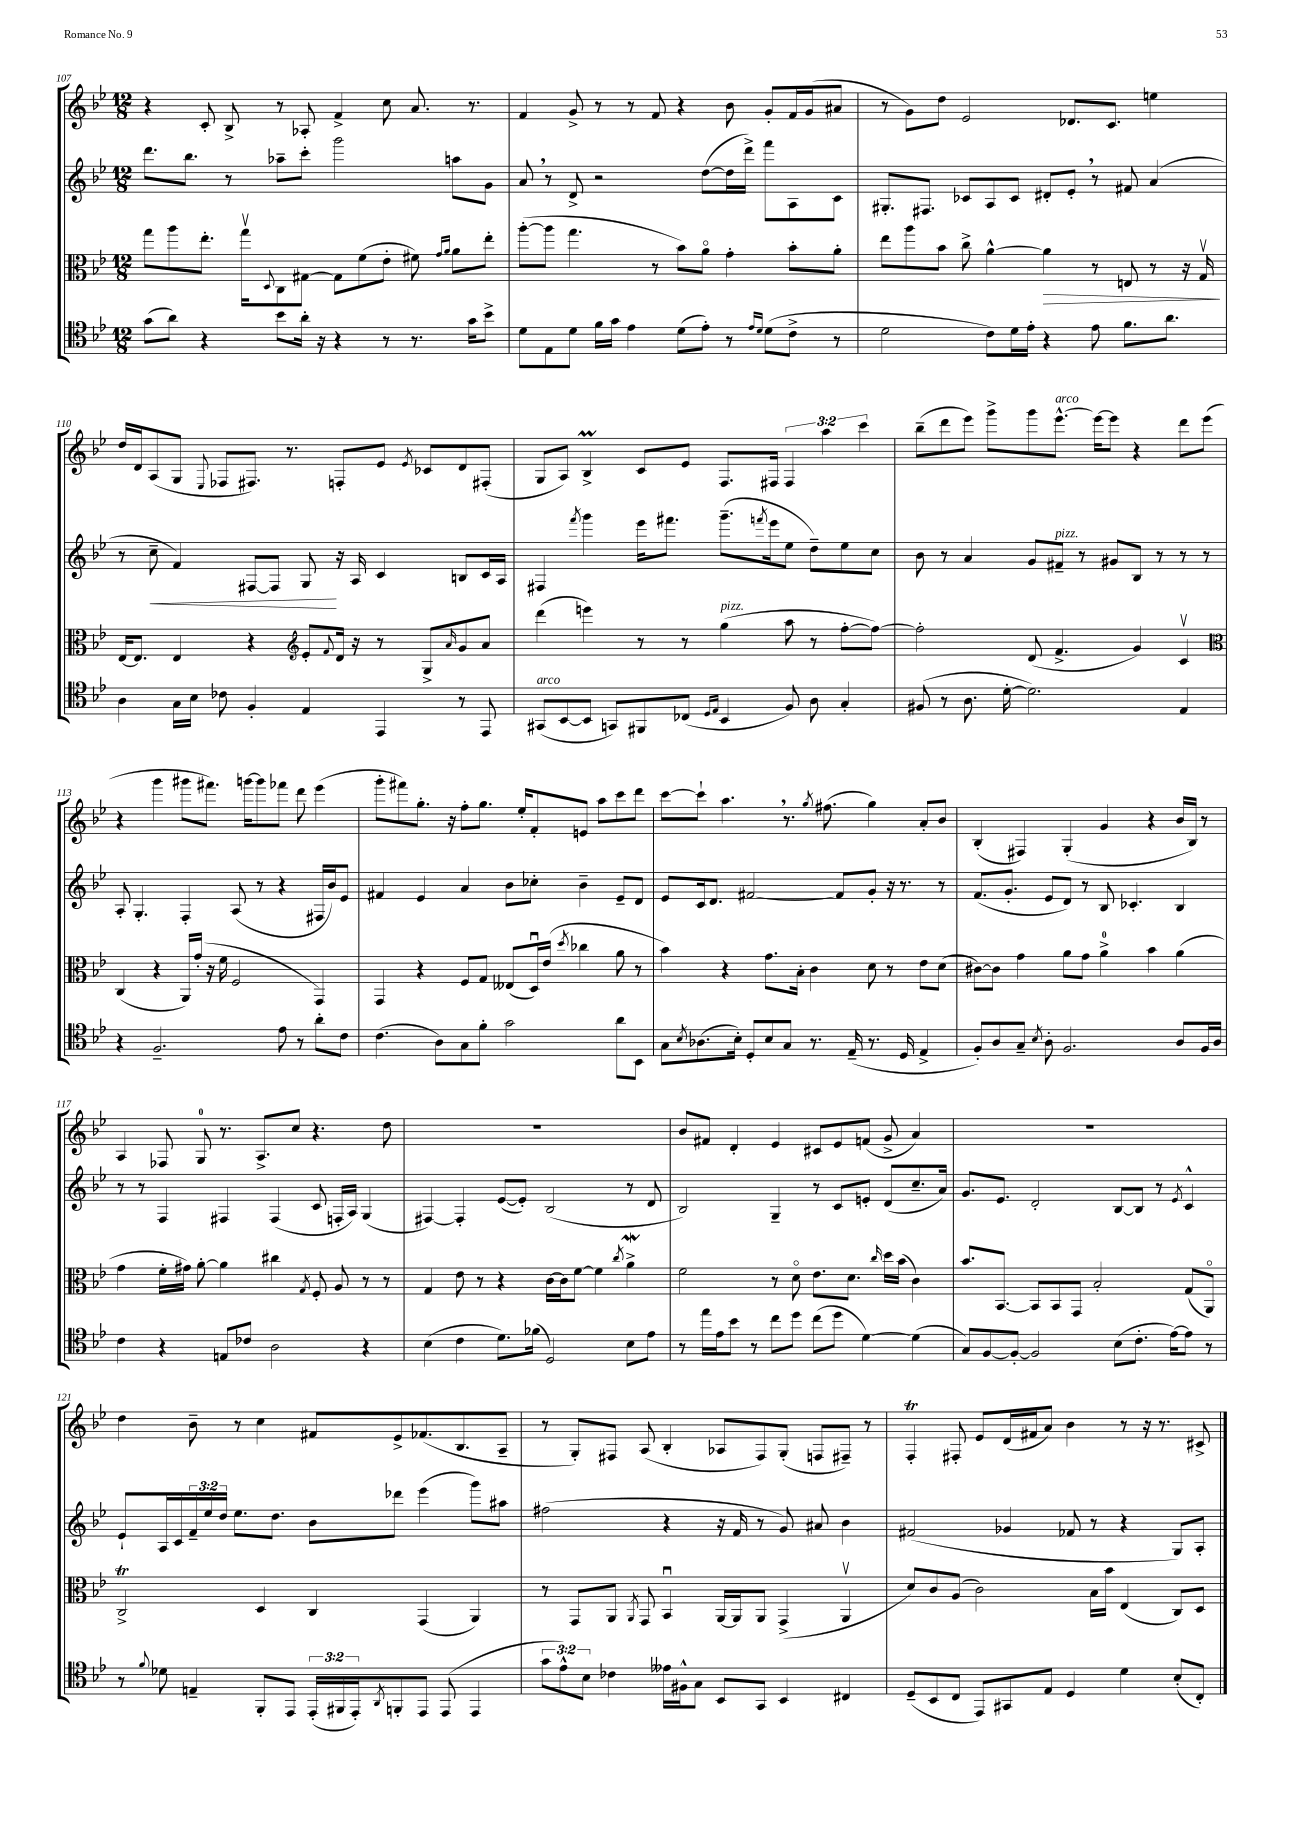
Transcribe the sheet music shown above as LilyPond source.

<<
\new StaffGroup <<
\new Staff = "s0" {
    \clef treble \key bes \major \numericTimeSignature \time 12/8 \override Staff.TupletNumber.text = #tuplet-number::calc-fraction-text
    r4 c'8-. bes8-> r8 aes8-. f'4-> c''8 a'8. r8. |
    f'4 g'8-> r8 r8 f'8 r4 bes'8 g'8-. f'16 g'16( ais'8 |
    r8 g'8) d''8 ees'2 des'8. c'8. e''4 |
    d''16 d'16 a8( g8 \appoggiatura { ees8 } fes8 fis8.) r8. f8-. ees'8 \acciaccatura { ees'8 } ces'8 d'8 fis8-.( |
    g8 a8) bes4->\prall c'8 ees'8 f8. fis16 \tuplet 3/2 { fis4 a''4 c'''4 } |
    bes''8--( d'''8 ees'''8) g'''8-> g'''8 ees'''8.~-^^\markup { \italic "arco" } ees'''16~ ees'''8 r4 d'''8 ees'''8( |
    r4 g'''4 gis'''8 fis'''8.) g'''16~ g'''8 fes'''8 d'''8 ees'''4( |
    g'''8-. fis'''8) g''8.-. r16 f''8-. g''8. ees''16-. f'8-. e'8 a''8 c'''8 d'''8 |
    c'''8~ c'''8-! a''4. \breathe r8. \acciaccatura { g''8 } fis''8.( g''4) a'8-. bes'8 |
    bes4-.( fis4) g4-.( g'4 r4 bes'16 bes16) r8 |
    a4 fes8 g8-0 r8. a8.-> c''8 r4. d''8 |
    R1. |
    bes'8 fis'8 d'4-. ees'4 cis'8 ees'8 f'8( g'8-> a'4) |
    R1. |
    d''4 bes'8-- r8 c''4 fis'8 ees'8-> fes'8.( bes8. a8-- |
    r8 g8-.) fis8 a8( bes4-. aes8 fis8) g8-.( f8 fis8--) r8 |
    f4-.\trill fis8-. ees'8 d'16( fis'16 a'8) bes'4 r8 r16 r8. cis'8-> \bar "|." |
}
\new Staff = "s1" {
    \clef treble \key bes \major \numericTimeSignature \time 12/8 \override Staff.TupletNumber.text = #tuplet-number::calc-fraction-text
    d'''8. bes''8. r8 aes''8-- c'''8-. g'''2 a''8 g'8 |
    a'8 \breathe r8 d'8-> r2 d''8~( d''16 d'''16->) f'''8 a8 c'8 |
    gis8.-. fis8. ces'8 a8 ces'8 dis'8-. ees'8-. \breathe r8 fis'8 a'4( |
    r8 c''8--\< f'4) fis8~ fis8 g8\! r16 a16 c'4 b8 c'16 a16 |
    fis4 \acciaccatura { f'''8 } g'''4 ees'''16 fis'''8. g'''8.--( \acciaccatura { f'''8 } ees'''16 ees''8 d''8--) ees''8 c''8 |
    bes'8 r8 a'4 g'8 fis'8--^\markup { \italic "pizz." } r8 gis'8 bes8 r8 r8 r8 |
    a8-. g4.-. f4-. a8( r8 r4 fis16 bes'16) ees'8 |
    fis'4 ees'4 a'4 bes'8 ces''8-. bes'4-- ees'8-- d'8 |
    ees'8 c'16 d'8. fis'2~ fis'8 g'8-. r16 r8. r8 |
    f'8.( g'8.-. ees'8 d'8) r8 bes8 ces'4.-. bes4 |
    r8 r8 f4 fis4 fis4( c'8 f16-. a16) g4( |
    fis4~) fis4-. ees'8~( ees'8-.) bes2( r8 d'8 |
    bes2) g4-- r8 c'8 e'8-. d'8( c''8.-- a'16) |
    g'8. ees'8. d'2-. bes8~ bes8 r8 \acciaccatura { ees'8 } c'4-^ |
    ees'8-! a16 c'16 \tuplet 3/2 { f'16-- ees''16 d''16 } ees''8. d''8. bes'8 des'''8 ees'''4( g'''8) ais''8 |
    fis''2( r4 r16 f'16 r8 g'8) ais'8 bes'4 |
    fis'2( ges'4 fes'8 r8 r4 g8) a8-. \bar "|." |
}
\new Staff = "s2" {
    \clef alto \key bes \major \numericTimeSignature \time 12/8
    g''8 a''8 ees''8.-. g''16\upbow \appoggiatura { d8 } c8 gis8~ gis8 f'8( ees'8-. fis'8) \grace { g'16 a'16 } a'8 ees''8-. |
    a''8~-.( a''8 g''4. r8 bes'8) a'8\flageolet g'4-. bes'8-. a'8-. |
    ees''8 a''8 bes'8 c''8-> a'4~-^ a'4\> r8 e8 r8 r16 g16\upbow\! |
    ees16~ ees8. ees4 r4 \clef treble ees'8-. \appoggiatura { f'8 } d'16 r16 r8 g8-> \grace { a'16 } g'8 a'8 |
    d'''4( e'''4) r8 r8 g''4^\markup { \italic "pizz." }( a''8 r8 f''8~-. f''8~) |
    f''2-. d'8( f'4.-> g'4) c'4\upbow |
    \clef alto c4( r4 a,16) g'16-.( r16 f'16 f2 g,4) |
    g,4 r4 f8 g8 eeses8( d16\downbow) ees'16( \acciaccatura { d''8 } ces''4 a'8 r8 |
    bes'4) r4 g'8. bes16-. c'4 d'8 r8 ees'8 d'8( |
    cis'8~) cis'8 g'4 a'8 g'8 a'4-0-> bes'4 a'4( |
    g'4 f'16-. gis'16) a'8~-. a'4 cis''4 \acciaccatura { g8 } f8-. a8 r8 r8 |
    g4 ees'8 r8 r4 c'16~ c'16 f'8~ f'4 \acciaccatura { c''8 } a'4->\mordent |
    f'2 r8 d'8\flageolet ees'8. d'8. \grace { c''16 } d''16 bes'16( c'4) |
    bes'8. bes,8.~ bes,8 bes,8 g,8 bes2-. g8( a,8\flageolet) |
    c2->\trill d4 c4 g,4( a,4) |
    r8 g,8 a,8 \acciaccatura { a,8 } g,8 bes,4\downbow a,16~ a,16 a,8 g,4->( a,4\upbow |
    d'8) c'8 a8( c'2) bes16 bes'16 ees4( c8) d8 \bar "|." |
}
\new Staff = "s3" {
    \clef tenor \key bes \major \numericTimeSignature \time 12/8 \override Staff.TupletNumber.text = #tuplet-number::calc-fraction-text
    g'8( a'8) r4 bes'8 a'16-. r16 r4 r8 r8. g'16 bes'8-> |
    d'8 ees8 d'8 f'16 g'16 ees'4 d'8( ees'8-.) r8 \grace { ees'16 d'16 } d'8( c'8-> r8 |
    d'2 c'8) d'16 ees'16-. r4 ees'8 f'8. a'8. |
    a4 g16 bes16 ces'8 f4-. ees4 ees,4 r8 ees,8 |
    gis,8^\markup { \italic "arco" }( bes,8~ bes,8 g,8) fis,8 ces8( \grace { d16 ees16 } bes,4 f8) a8 g4-. |
    fis8( r8 a8. d'16~-. d'2.) ees4 |
    r4 f2.-- ees'8 r8 a'8-. c'8 |
    c'4.( a8) g8 f'8-. g'2 a'8 bes,8 |
    g8 \acciaccatura { bes8 } aes8.( bes16-.) d8-. bes8 g8 r8. ees16--( r8. d16 ees4-> |
    f8-.) a8 g8-- \acciaccatura { bes8 } a8-. f2. a8 f16 a16 |
    c'4 r4 e8 ces'8 a2 r4 |
    bes4( c'4 d'8.) fes'16( d2) bes8 ees'8 |
    r8 ees''16 ees'16 bes'8 r8 c''8 d''8 c''8( d''8 d'4~) d'4( |
    g8) f8~ f8~-. f2 bes8( c'8.-. ees'16~) ees'8 r8 |
    r8 \appoggiatura { f'8 } des'8 e4-- f,8-. ees,8 \tuplet 3/2 { ees,16-.( fis,16 ees,16-.) } \acciaccatura { a,8 } f,8-. ees,8 ees,8( ees,4 |
    \tuplet 3/2 { g'8 ees'8-^) bes8 } ces'4 eeses'16 fis16-^ g8 bes,8 g,8 bes,4 cis4 |
    d8--( bes,8 c8 ees,8) gis,8 ees8 d4 d'4 bes8-.( c8-.) \bar "|." |
}
>>
>>
\layout { \context { \Score currentBarNumber = #107 } }
